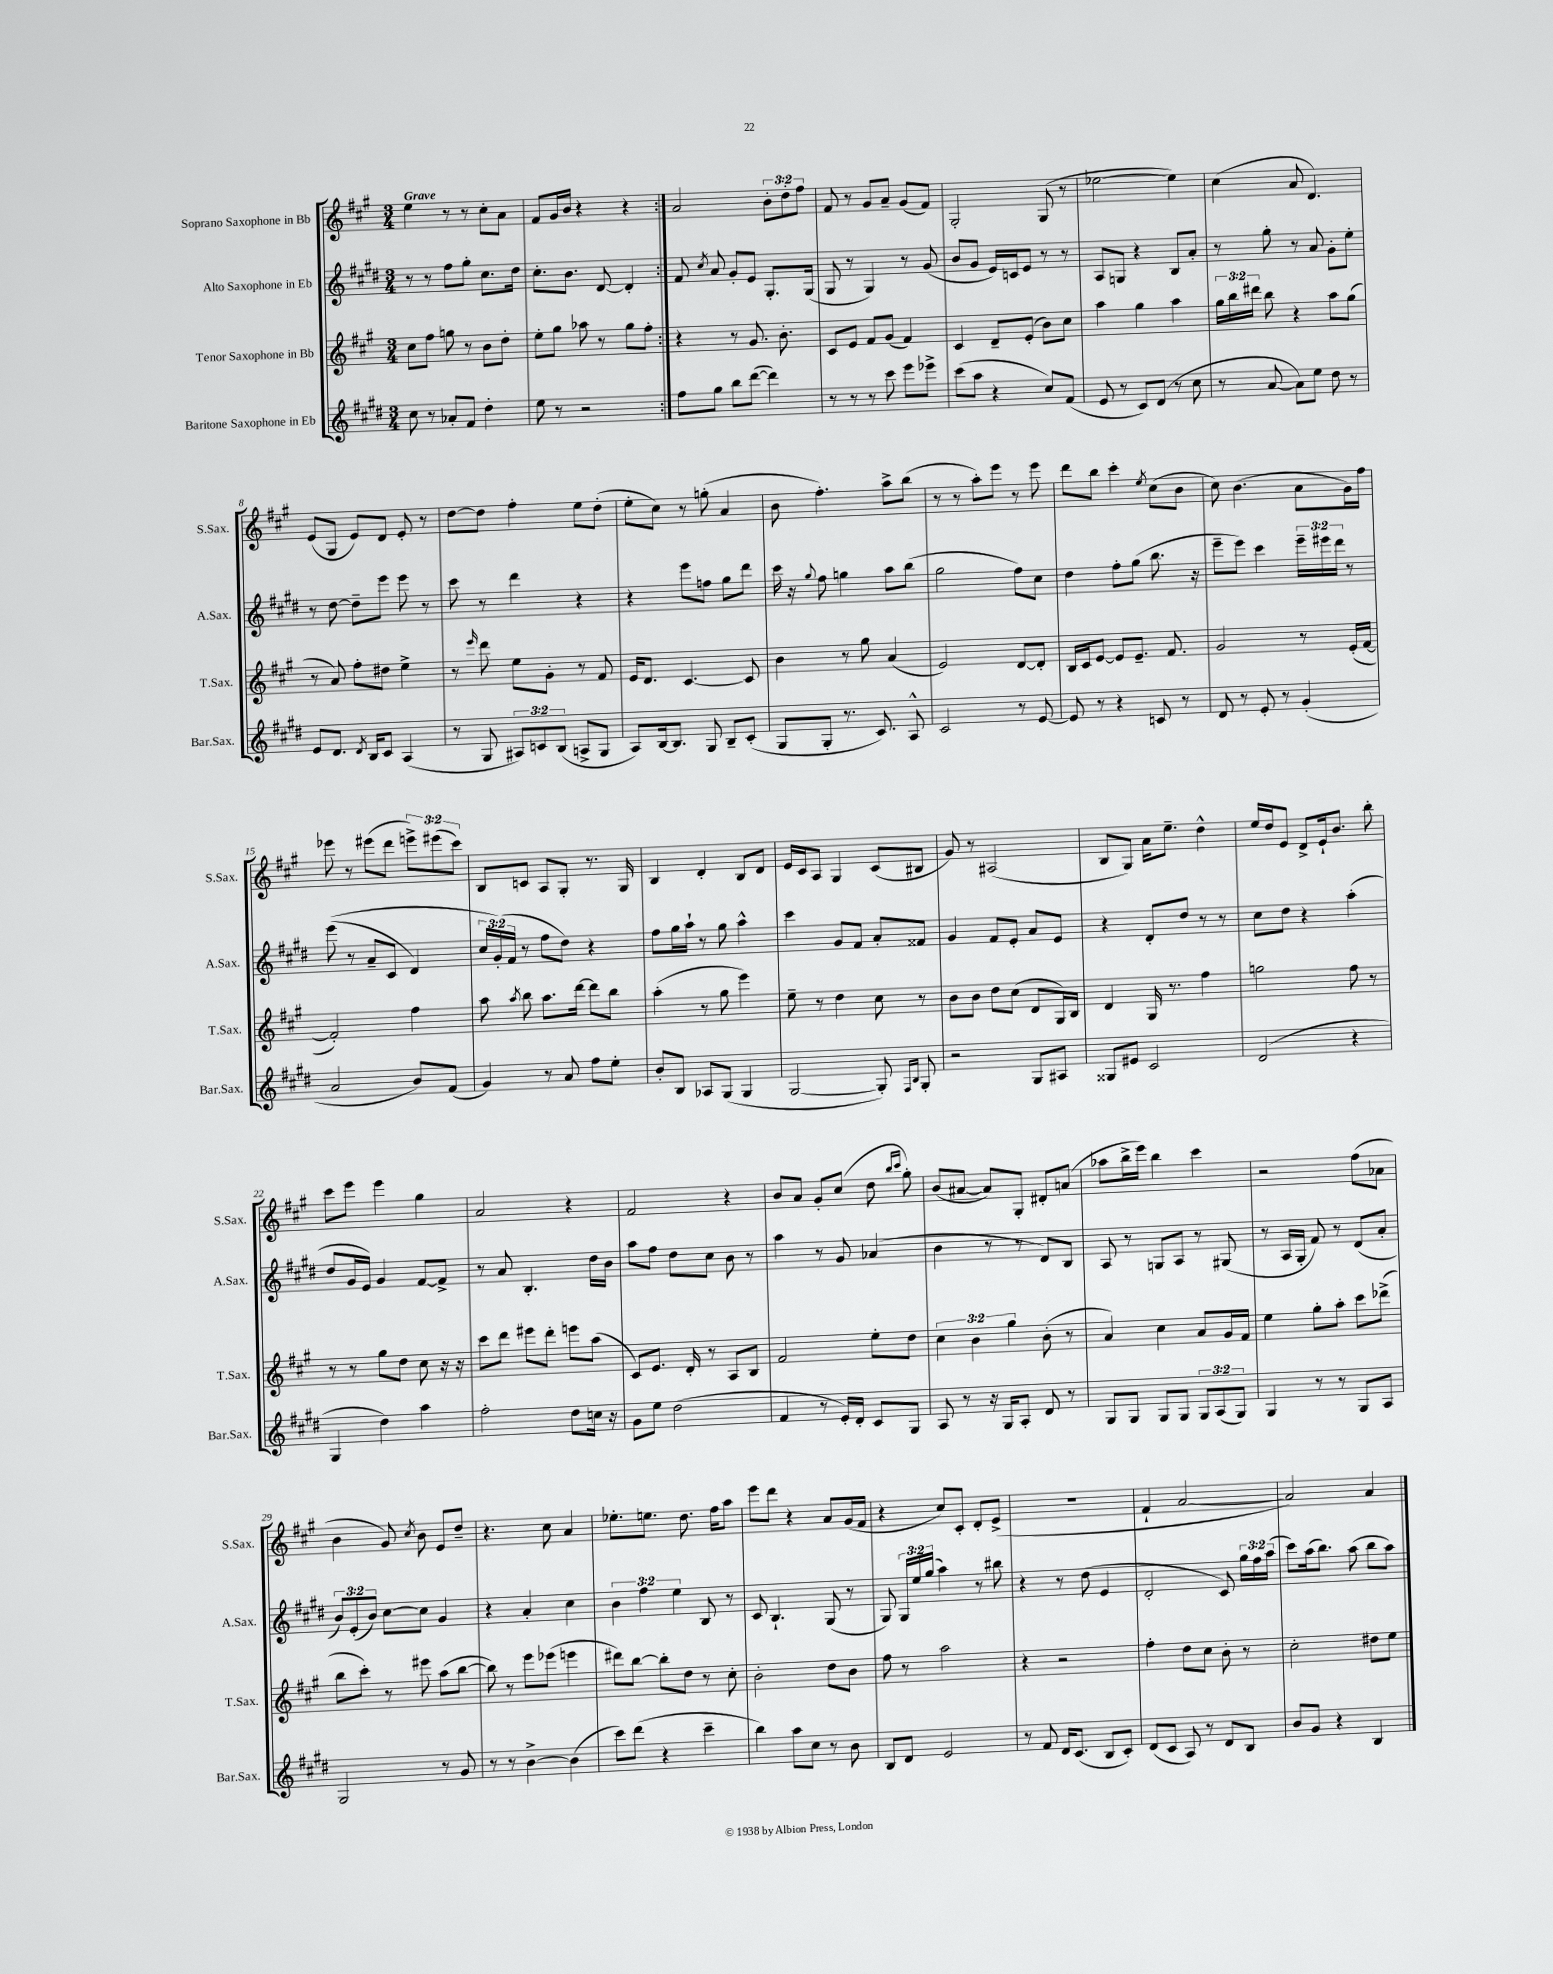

**kern	**kern	**kern	**kern
*staff4	*staff3	*staff2	*staff1
*clefG2	*clefG2	*clefG2	*clefG2
*k[f#c#g#d#]	*k[f#c#g#]	*k[f#c#g#d#]	*k[f#c#g#]
*M3/4	*M3/4	*M3/4	*M3/4
8cc#	8cc#	8r	4ee
8r	8ff#	8r	.
8a-'	8gg	8ff#	8r
8f#	8r	8gg#'	8r
4dd#'	8b	8.cc#	8cc#'
.	8dd'	.	8a
.	.	16dd#	.
=	=	=	=
8ee	8ee'	8.cc#'	8f#
8r	8gg#	.	16g#
.	.	8.b	16b
2r	8aa-	.	4r
.	8r	[8d#	.
.	8gg#	4d#']	4r
.	8ff#'	.	.
=:|!	=:|!	=:|!	=:|!
8ff#	4r	8f#	2a
.	.	8qcc#	.
8gg#	.	8a	.
8bb	8r	8g#'	.
([8ddd#	8.g#	8e	.
4ddd#])	.	8.G#'	12b'
.	8.b'	.	.
.	.	.	12dd'
.	.	.	12ff#
.	.	(16G#	.
=	=	=	=
8r	8c#	8G#	8f#
8r	8e	8r	8r
8r	8f#	4G#)	8g#
8ccc#	(8g#	.	8a~
8eee	4f#)	8r	(8g#
8eee-^	.	(8g#	8f#)
=	=	=	=
(8ccc#	4c#	8b	2G#'
8aa	.	8g#	.
4r	8d~	16e)	.
.	.	16c	.
.	(8e'	8e	.
8cc#)	8b)	8r	(8G#
(8f#	8cc#	8r	8r
=	=	=	=
8e	4aa	8A	[2ee-
8r	.	8G	.
8c#)	4gg#	4r	.
(8d#	.	.	.
8r	4aa	8B	4ee-])
8cc#	.	8a'	.
=	=	=	=
8r	24gg#	8r	(4cc#
.	24bb	.	.
.	24ddd#	.	.
[8a	8bb	8gg#'	.
8a])	4r	8r	8a
8ee	.	8a	4.d)
8dd#	8aa	8g#'	.
8r	(8gg#	8ee'	.
=	=	=	=
8e	8r	8r	(8e
8.d#	8a)	[8dd#	8G#
.	8ff#'	8dd#~]	8e)
8qd#	.	.	.
16B	.	.	.
8c#	8dd#	8eee	8d
(4A	4ee^	8eee	8e'
.	.	8r	8r
=	=	=	=
8r	8r	8ccc#	[8dd
.	16qqeee	.	.
8G#	8ddd	8r	8dd]
12A#)	8ee	4ddd#	4ff#'
12c	.	.	.
.	8g#'	.	.
(12B	.	.	.
8A^	8r	4r	8ee
8G#	8f#	.	(8dd'
=	=	=	=
8A)	16e	4r	8ee'
.	8.d	.	.
[16B	.	.	8cc#)
8.B]	.	.	.
.	[4.c#	8eee	8r
8G#	.	8ff	(8gg'
8B~	.	8gg#	4a
(8c#'	8c#]	8ddd#	.
=	=	=	=
8G#	4b	16ccc#	8b
.	.	16r	.
.	.	8qqgg#	.
8G#'	.	8ff#	4.ff#')
8.r	8r	4gg	.
.	8gg#	.	.
8.c#)	.	.	.
.	(4a	8aa	8aa^
8A^^	.	(8bb	(8bb
=	=	=	=
2c#	2e)	2gg#	8r
.	.	.	8r
.	.	.	8aa')
.	.	.	8eee
8r	[8d	8ff#)	8r
[8e	8d']	8cc#	8eee
=	=	=	=
8e]	16B	4dd#	8ddd
.	16c#	.	.
8r	[8e	.	8bb
4r	8e]	8ff#'	4ccc#'
.	8.e~	(8gg#	.
.	.	.	8qee
8c	.	8.bb	(8cc#
.	8.f#	.	.
8r	.	.	8b
.	.	16r	.
=	=	=	=
8d#	2g#	8eee~	8cc#)
8r	.	8eee)	(4.b
8e'	.	4ccc#	.
8r	.	.	.
(4g#'	8r	24eee~	8a
.	.	24eee#	.
.	.	24ddd#	.
.	(16e'	8r	16g#)
.	[16f#	.	16ff#
=	=	=	=
2a	2f#'])	&((8eee	8eee-
.	.	8r	8r
.	.	8a~	(8eee#
.	.	8c#	8ddd
8b)	4ff#	4d#)	12eee^)
.	.	.	(12eee#
(8f#	.	.	.
.	.	.	12ccc#)
=	=	=	=
4g#)	8aa	24cc#	8B
.	.	(24g#'&)	.
.	.	24f#	.
.	8qaa	.	.
.	8bb	8r	8c
8r	8.aa	8ff#	8A
8a	.	8dd#)	8G#'
.	[16ddd	.	.
8ff#	8ddd]	4r	8.r
8ee'	8bb	.	.
.	.	.	16G#
=	=	=	=
8b'	(4aa'	8ff#	4B
8B	.	16gg#	.
.	.	16aa`	.
8A-	8r	8r	4d'
(8G#	8gg#	8gg#	.
4G#	4eee)	4aa^^	8B
.	.	.	8d
=	=	=	=
[2G#	8ee~	4ccc#	16e
.	.	.	16c#
.	8r	.	8A
.	4dd	8g#	4G#
.	.	8f#	.
8G#'])	8cc#	8a'	(8c#
16qqF#	.	.	.
16qqB	.	.	.
8G#'	8r	8f##	8B#
=	=	=	=
2r	8b	4g#	8g#)
.	8b	.	8r
.	8dd	8f#	(2A#
.	(8cc#	8e'	.
8G#	8d	8a	.
8A#	16G#)	8e	.
.	16B	.	.
=	=	=	=
8G##	4d	4r	8B
8e#	.	.	8G#)
2c#	16G#	8d#'	16a
.	8.r	.	8.ee~
.	.	8dd#	.
.	4ff#	8r	4dd^^
.	.	8r	.
=	=	=	=
(2d#	2gg	8cc#	16ee
.	.	.	16dd
.	.	8dd#	8e
.	.	4r	8d^
.	.	.	16e`
.	.	.	8.b
4r	8ff#	(4aa'	.
.	8r	.	8bb'
=	=	=	=
4G#	8r	8dd#	8ccc#
.	8r	16g#	8eee
.	.	16e)	.
4dd#)	8gg#	4g#	4eee
.	8dd	.	.
4aa	8cc#	[8f#	4gg#
.	16r	8f#^]	.
.	16r	.	.
=	=	=	=
2ff#'	8ccc#	8r	2a
.	8ddd	8a	.
.	8eee#	4.B'	.
.	8ddd'	.	.
8dd#	8eee	.	4r
16cc	(8aa	16dd#	.
16r	.	16b	.
=	=	=	=
8g#	8c#)	8aa	2f#
8ee	8.e	8ff#	.
(2dd#	.	8dd#	.
.	16d'	.	.
.	8r	8cc#	.
.	8A	8b	4r
.	8B	8r	.
=	=	=	=
4f#	2f#	4aa	8b
.	.	.	8a
8r	.	8r	8g#'
16e')	.	8g#	(8cc#
16d#'	.	.	.
8c#	8ee'	(4a-	8dd
.	.	.	16qqbb
.	.	.	16qqccc#
8G#	8dd	.	8gg#')
=	=	=	=
8A	6cc#	4b	(8b
8r	.	.	[8a#
.	6b	.	.
16r	.	8r	8a#])
16G#	.	.	.
.	6gg#	.	.
8A'	.	8r	8G#'
8d#	(8b'	8d#)	8d#'
8r	8r	8B	(8a
=	=	=	=
8G#	4a)	8A	8aa-
8G#	.	8r	16bb^
.	.	.	16eee)
8G#	4cc#	8G	4bb
8G#	.	8A	.
12G#	8a	8r	4ccc#
(12A	.	.	.
.	16g#	(8G#	.
12G#)	.	.	.
.	16f#	.	.
=	=	=	=
4G#	4ee	8r	2r
.	.	16A	.
.	.	16G#'	.
8r	8gg#'	8f#)	.
8r	8aa'	8r	.
8G#	8ccc#	(8d#	(8ff#
8A	(8ddd-^	8a'	8a-
=	=	=	=
2G#	8bb	12b)	4b
.	.	(12e'	.
.	8ccc#')	.	.
.	.	12b)	.
.	8r	[8cc#	8g#)
.	.	.	8qcc#
.	8eee#	8cc#]	8b
8r	(8aa	4g#	8e
8g#	[8bb	.	8dd~
=	=	=	=
8r	8bb])	4r	4.r
8r	8r	.	.
[4b^	8eee	4a'	.
.	(8eee-	.	8cc#
(4b]	4eee	4cc#	4a
=	=	=	=
8ccc#)	8ddd#)	6b	8.ee-'
(8ddd#	[8bb	.	.
.	.	6ff#	.
.	.	.	8.ee
4r	8bb']	.	.
.	.	6ee	.
.	8dd	.	8.dd
4ccc#~	8r	8B	.
.	.	.	16ff#
.	8cc#'	8r	8aa
=	=	=	=
4bb)	2b'	8c#	8eee
.	.	4.B`	8ddd
8aa	.	.	4r
8cc#	.	.	.
8r	8dd	(8G#	8a
8b	8b	8r	(16g#
.	.	.	16f#
=	=	=	=
8B	8ff#	8G#)	4r
8d#	8r	24G#	.
.	.	24ee	.
.	.	(24gg#	.
2e	2aa	4aa)	8cc#)
.	.	.	8c#'
.	.	8r	8d'
.	.	8bb#	(8e^
=	=	=	=
8r	4r	4r	2.r
8f#	.	.	.
16d#	2r	8r	.
(8.c#	.	.	.
.	.	(8dd#	.
8B	.	4e	.
8c#')	.	.	.
=	=	=	=
(8d#	4ff#'	2d#'	4f#`
8c#	.	.	.
8A)	8dd	.	[2a
8r	8cc#	.	.
8d#	8b'	8c#)	.
8B	8r	24gg#	.
.	.	24ff#	.
.	.	(24aa	.
=	=	=	=
8b	2cc#'	8ccc#)	2a])
8g#	.	(16aa	.
.	.	8.bb)	.
4r	.	.	.
.	.	(8aa	.
4B	8dd#	8bb	4a
.	8ee	8aa)	.
==	==	==	==
*-	*-	*-	*-
